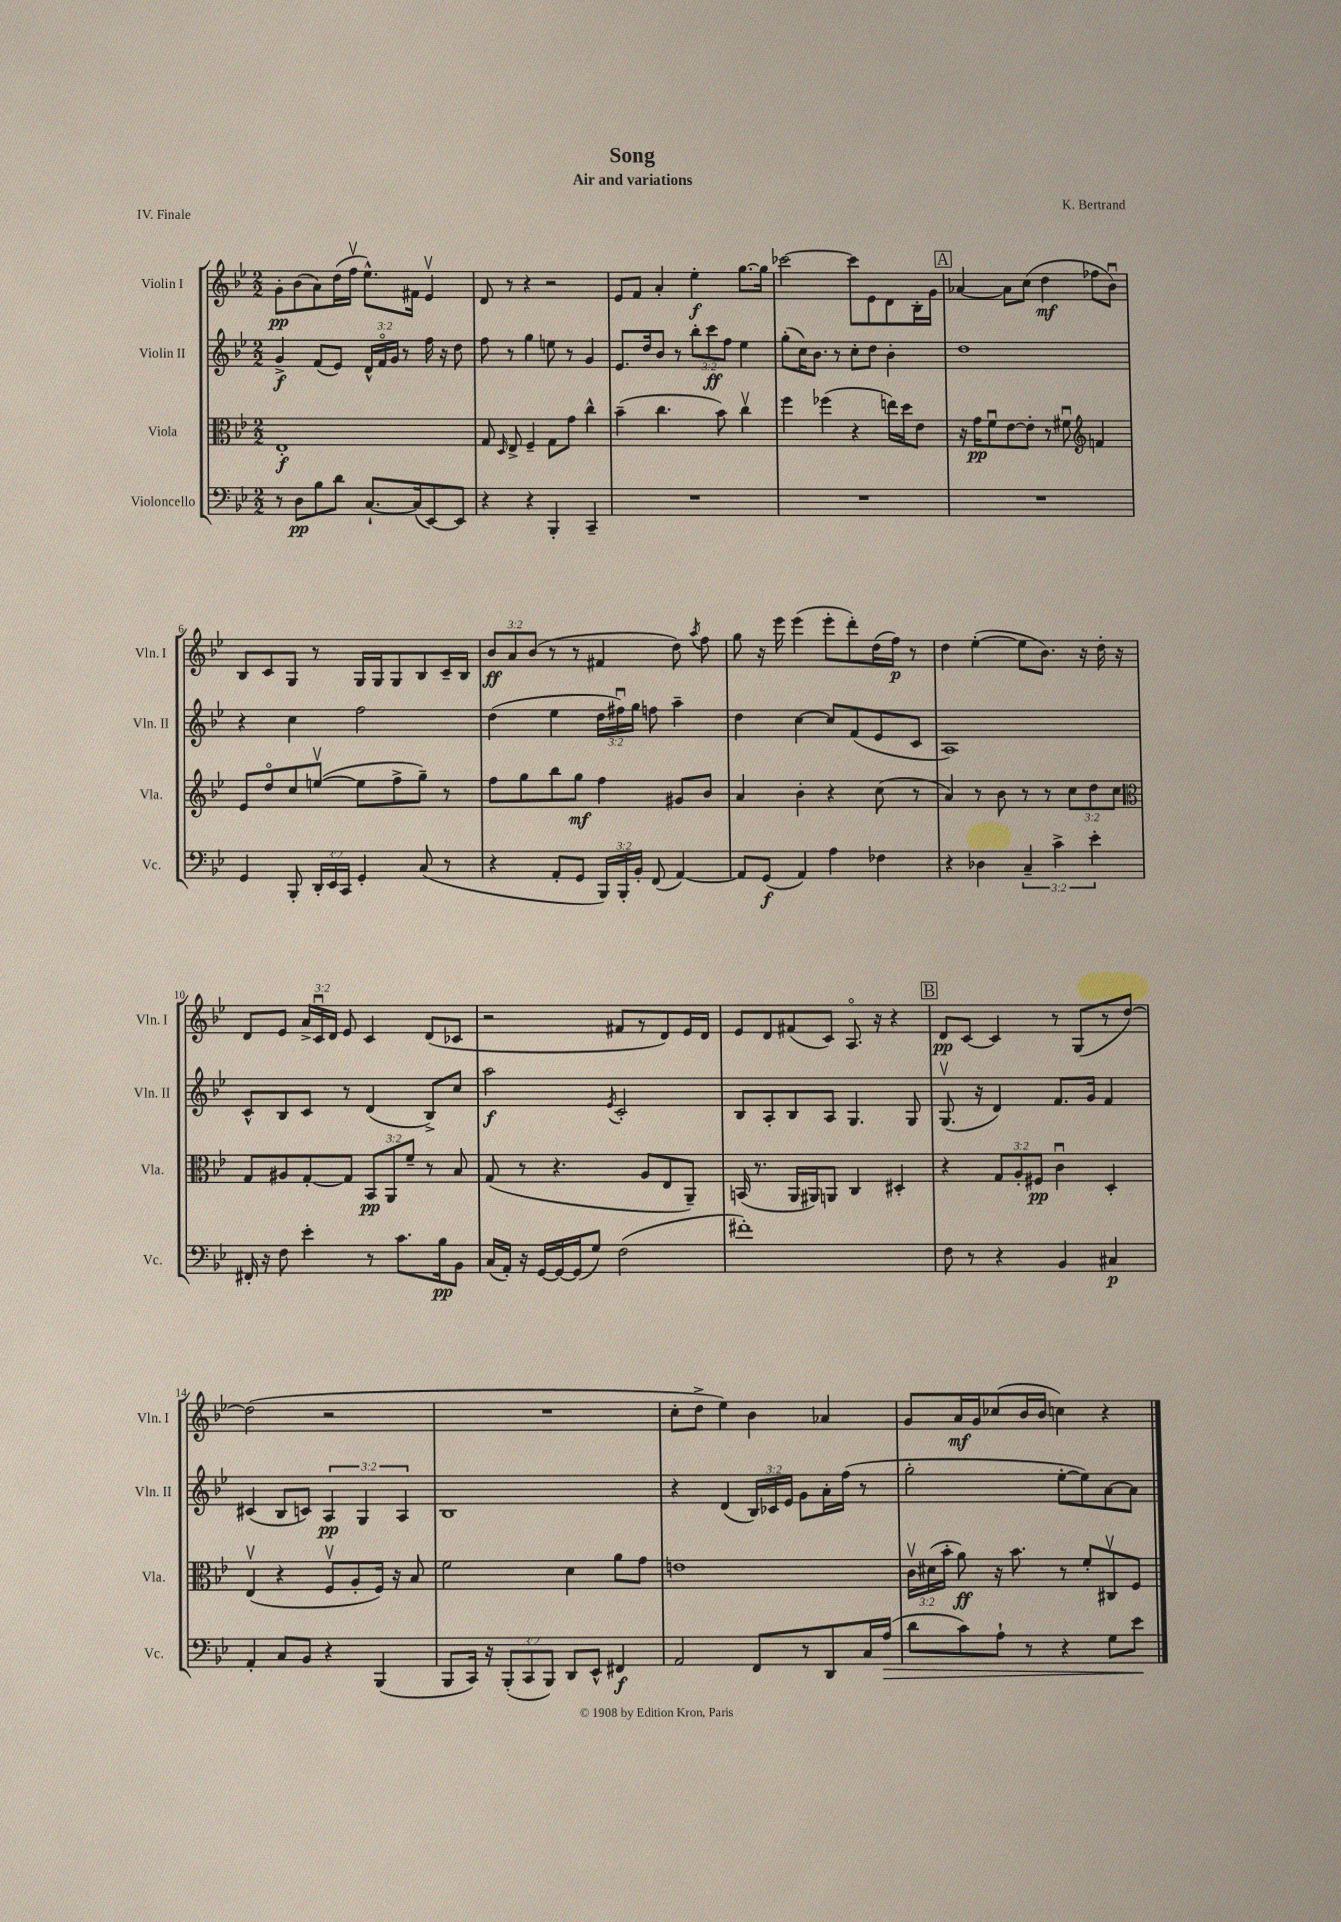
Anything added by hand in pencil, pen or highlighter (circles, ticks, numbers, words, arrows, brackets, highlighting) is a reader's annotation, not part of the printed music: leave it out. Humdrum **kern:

**kern	**dynam	**kern	**dynam	**kern	**dynam	**kern	**dynam
*part4	*part4	*part3	*part3	*part2	*part2	*part1	*part1
*staff4	*staff4	*staff3	*staff3	*staff2	*staff2	*staff1	*staff1
*I"Violoncello	*	*I"Viola	*	*I"Violin II	*	*I"Violin I	*
*I'Vc.	*	*I'Vla.	*	*I'Vln. II	*	*I'Vln. I	*
*clefF4	*	*clefC3	*	*clefG2	*	*clefG2	*
*k[b-e-]	*	*k[b-e-]	*	*k[b-e-]	*	*k[b-e-]	*
*M2/2	*	*M2/2	*	*M2/2	*	*M2/2	*
=1	=1	=1	=1	=1	=1	=1	=1
8r	.	1E-'	f	4g^/	f	8g'\L	pp
8D\L	pp	.	.	.	.	(8b-\	.
8B-\	.	.	.	(8f/L	.	8a\)	.
8d\J	.	.	.	8e-/J)	.	(16dd\L	.
.	.	.	.	.	.	16ffv\JJ	.
[8.C`/L	.	.	.	24d^^/LL	.	8.ee-^^\L)	.
.	.	.	.	24f/	.	.	.
.	.	.	.	24g/JJ	.	.	.
.	.	.	.	8r	.	.	.
(16C/k]	.	.	.	.	.	16f#X\Jk	.
[8EE-/)	.	.	.	16ff\	.	4e-v/	.
.	.	.	.	16r	.	.	.
8EE-/J]	.	.	.	8dd\	.	.	.
=2	=2	=2	=2	=2	=2	=2	=2
4r	.	8G/	.	8ff\	.	8d/	.
.	.	16qqD/	.	.	.	.	.
.	.	8E-^/	.	8r	.	8r	.
4r	.	4F~/	.	4gg\	.	4r	.
4BBB-'/	.	8G\L	.	8een\	.	2r	.
.	.	8g\J	.	8r	.	.	.
4CC~/	.	4cc^^\	.	4g/	.	.	.
=3	=3	=3	=3	=3	=3	=3	=3
1r	.	(4b-~\	.	8.e-/L	.	8e-/L	.
.	.	.	.	.	.	8f/J	.
.	.	.	.	16dd/k	.	.	.
.	.	4.cc\	.	8b-/J	.	4a'/	.
.	.	.	.	8r	.	.	.
.	.	.	.	12bb-'\L	.	4ee-'\	f
.	.	.	.	12ccc\	ff	.	.
.	.	8b-\)	.	.	.	.	.
.	.	.	.	12ff\J	.	.	.
.	.	4ccv\	.	4ee-\	.	[8.gg\L	.
.	.	.	.	.	.	16gg\Jk]	.
=4	=4	=4	=4	=4	=4	=4	=4
1r	.	4ff\	.	(8gg'\L	.	[2ccc-X\	.
.	.	.	.	16cc\K)	.	.	.
.	.	.	.	8.b-\J	.	.	.
.	.	(4ff-X\	.	.	.	.	.
.	.	.	.	8r	.	.	.
.	.	4r	.	8cc'\L	.	8ccc-\L]	.
.	.	.	.	8dd\J	.	8e-\	.
.	.	16een\LL)	.	4b-'\	.	8d\	.
.	.	16dd\J	.	.	.	.	.
.	.	8e-\J	.	.	.	16B-'\L	.
.	.	.	.	.	.	16g\JJ	.
!!LO:REH:place=s1:t=A
=5	=5	=5	=5	=5	=5	=5	=5
1r	.	16r	.	1dd	.	[4a-X/	.
.	.	16g\KL	pp	.	.	.	.
.	.	8fu\	.	.	.	.	.
.	.	[8e-\	.	.	.	8a-\L]	.
.	.	8e-'\J]	.	.	.	(8cc\J	.
.	.	8r	.	.	.	4dd\	mf
.	.	8f#Xu\	.	.	.	.	.
*	*	*clefG2	*	*	*	*	*
.	.	4fn/	.	.	.	8ff-X\L	.
.	.	.	.	.	.	8b-u\J)	.
!!LO:LB:g=z
=6	=6	=6	=6	=6	=6	=6	=6
4GG/	.	8e-/L	.	4r	.	8B-/L	.
.	.	8dd/	.	.	.	8c/	.
8BBB-'/	.	8cc/	.	4cc\	.	8G/J	.
24DD'/LL	.	([8eenv/J	.	.	.	8r	.
24EE-/	.	.	.	.	.	.	.
24CC/JJ	.	.	.	.	.	.	.
4GG'/	.	8ee\L]	.	2ff\	.	16G/LL	.
.	.	.	.	.	.	16G/J	.
.	.	8ff^\	.	.	.	8G/	.
(8C/	.	8gg~\J)	.	.	.	8B-/	.
8r	.	8r	.	.	.	16c~/L	.
.	.	.	.	.	.	16B-/JJ	.
=7	=7	=7	=7	=7	=7	=7	=7
4r	.	8ff\L	.	(4dd\	.	12b-/L	ff
.	.	.	.	.	.	12a/	.
.	.	8gg\	.	.	.	.	.
.	.	.	.	.	.	(12b-/J	.
8AA'/L	.	8bb-\	.	4ee-\	.	8r	.
8GG/J	.	8gg\J	mf	.	.	8r	.
24BBB-/LL)	.	4ff\	.	24dd\LL	.	4f#X/	.
24BBB-'/	.	.	.	24ff#Xu\)	.	.	.
24BB-'/JJ	.	.	.	24gg\JJ	.	.	.
(8FF/	.	.	.	8ffn\	.	.	.
[4AA/)	.	8g#X/L	.	4aa~\	.	8dd\)	.
.	.	.	.	.	.	8qaa/	.
.	.	8b-/J	.	.	.	8ff\	.
=8	=8	=8	=8	=8	=8	=8	=8
8AA/L]	.	4a/	.	4dd\	.	8gg\	.
(8GG/J	f	.	.	.	.	16r	.
.	.	.	.	.	.	16eee-\	.
4AA/)	.	4b-'\	.	[4cc\	.	(4eee-\	.
4A\	.	4r	.	8cc/L]	.	8eee-'\L	.
.	.	.	.	(8f/	.	8ddd'\)	.
4F-X\	.	(8cc\	.	8e-/	.	(16dd\L	.
.	.	.	.	.	.	16ff\JJ)	p
.	.	8r	.	8c/J	.	8r	.
=9	=9	=9	=9	=9	=9	=9	=9
4r	.	4a/)	.	1A)	.	4dd\	.
4D-X\	.	8r	.	.	.	([4ee-'\	.
.	.	8b-\	.	.	.	.	.
6C~/	.	8r	.	.	.	8ee-\L]	.
.	.	8r	.	.	.	8.b-\J)	.
6c^\	.	.	.	.	.	.	.
.	.	12cc\L	.	.	.	.	.
.	.	.	.	.	.	16r	.
6e-'\	.	12dd\	.	.	.	.	.
.	.	.	.	.	.	16dd'\	.
.	.	12cc\J	.	.	.	.	.
.	.	.	.	.	.	16r	.
!!LO:LB:g=z
=10	=10	=10	=10	=10	=10	=10	=10
*	*	*clefC3	*	*	*	*	*
16FF#X'/	.	8G/L	.	8c^^/L	.	8d/L	.
16r	.	.	.	.	.	.	.
8F\	.	8A#X/	.	8B-/	.	8e-/J	.
4e-'\	.	[8G'/	.	8c/J	.	24a^/LL	.
.	.	.	.	.	.	24cu/	.
.	.	.	.	.	.	24d/JJ	.
.	.	8G/J]	.	8r	.	8e-/	.
8r	.	12BB-/L	pp	(4d/	.	4c/	.
.	.	12AA/	.	.	.	.	.
8.c\L	.	.	.	.	.	.	.
.	.	12f~/J	.	.	.	.	.
.	.	8r	.	8B-^/L)	.	(8d/L	.
16B-\k	pp	.	.	.	.	.	.
8BB-\J	.	8B-/	.	8cc/J	.	8c-X/J	.
=11	=11	=11	=11	=11	=11	=11	=11
(16C/LL	.	(8G/	.	2aa\	f	2r	.
16AA'/JJ)	.	.	.	.	.	.	.
16r	.	8r	.	.	.	.	.
[16GG/LL	.	.	.	.	.	.	.
16GG/_	.	4.r	.	.	.	.	.
(16GG/J]	.	.	.	.	.	.	.
8G/J)	.	.	.	.	.	.	.
.	.	.	.	8qe-/	.	.	.
(2F\	.	.	.	2c'/	.	8f#X/L	.
.	.	8A/L	.	.	.	8r	.
.	.	8E-/	.	.	.	8d/)	.
.	.	8AA~/J)	.	.	.	16e-/L	.
.	.	.	.	.	.	16d/JJ	.
=12	=12	=12	=12	=12	=12	=12	=12
1f#X')	.	(16BBn/	.	8B-/L	.	8e-/L	.
.	.	8.r	.	.	.	.	.
.	.	.	.	8A'/	.	8d/	.
.	.	16AA/LL	.	8B-/	.	(8f#X/	.
.	.	16AA#X/J)	.	.	.	.	.
.	.	8AAn/J	.	8A/J	.	8c/J)	.
.	.	4C/	.	4.G/	.	8.A/	.
.	.	.	.	.	.	16r	.
.	.	4D#X'/	.	.	.	4r	.
.	.	.	.	8G/	.	.	.
!!LO:REH:place=s1:t=B
=13	=13	=13	=13	=13	=13	=13	=13
8F\	.	4r	.	(8.Gv/	.	8d/L	pp
8r	.	.	.	.	.	[8c/J	.
.	.	.	.	16r	.	.	.
4r	.	12G/L	.	4d/)	.	4c/]	.
.	.	12A'/	.	.	.	.	.
.	.	12F#X/J	pp	.	.	.	.
4BB-/	.	4cu\	.	8.f/L	.	8r	.
.	.	.	.	.	.	(8G/L	.
.	.	.	.	16g/Jk	.	.	.
4C#X/	p	4D'/	.	4f/	.	8r	.
.	.	.	.	.	.	[8dd/J)	.
!!LO:LB:g=z
=14	=14	=14	=14	=14	=14	=14	=14
4AA'/	.	(4E-v/	.	(4c#X/	.	(2dd\]	.
8C/L	.	4r	.	8B-/L	.	.	.
8BB-/J	.	.	.	8cn/J)	.	.	.
4r	.	8Fv/L	.	6A/	pp	2r	.
.	.	8A'/	.	.	.	.	.
.	.	.	.	6G/	.	.	.
(4BBB-/	.	16F/Jk)	.	.	.	.	.
.	.	16r	.	.	.	.	.
.	.	.	.	6A/	.	.	.
.	.	8B-/	.	.	.	.	.
=15	=15	=15	=15	=15	=15	=15	=15
8BBB-/L	.	2f\	.	1B-	.	1r	.
16CC/Jk)	.	.	.	.	.	.	.
16r	.	.	.	.	.	.	.
(12BBB-'/L	.	.	.	.	.	.	.
12CC/	.	.	.	.	.	.	.
12BBB-/J)	.	.	.	.	.	.	.
8DD/L	.	4d\	.	.	.	.	.
8EE-^^/J	.	.	.	.	.	.	.
4FF#X/	f	8a\L	.	.	.	.	.
.	.	8g\J	.	.	.	.	.
=16	=16	=16	=16	=16	=16	=16	=16
2AA/	.	1en	.	4r	.	8cc'\L	.
.	.	.	.	.	.	8dd^\J	.
.	.	.	.	(4d/	.	4ee-\)	.
8FF/L	.	.	.	24B-/LL)	.	4b-\	.
.	.	.	.	24c-X/	.	.	.
.	.	.	.	24e-/JJ	.	.	.
8r	.	.	.	8g\L	.	.	.
8DD/	.	.	.	16a'\L	.	4a-X/	.
.	.	.	.	(16ff\JJ	.	.	.
16C/L	.	.	.	8r	.	.	.
!	!LO:HP:b	!	!	!	!	!	!
(16A/JJ	>	.	.	.	.	.	.
=17	=17	=17	=17	=17	=17	=17	=17
8d\L	.	24cv\LL	.	2gg'\	.	8g/L	.
.	.	(24d#X\	.	.	.	.	.
.	.	24b-'\JJ	.	.	.	.	.
8c\)	.	8a\)	ff	.	.	16a/L	mf
.	.	.	.	.	.	16g/J	.
8A`\J	.	16r	.	.	.	(8cc-X/	.
.	.	8.b-\	.	.	.	.	.
8r	.	.	.	.	.	16b-/L	.
.	.	.	.	.	.	16b-/JJ	.
4r	.	8r	.	[8ee-'\L	.	4ccn\)	.
.	.	8f'/L	.	8ee-\])	.	.	.
8G\L	.	8C#Xv/	.	[8a\	.	4r	.
8e-\J	.	8F/J	.	8a\J]	.	.	.
.	]	.	.	.	.	.	.
==	==	==	==	==	==	==	==
*-	*-	*-	*-	*-	*-	*-	*-
